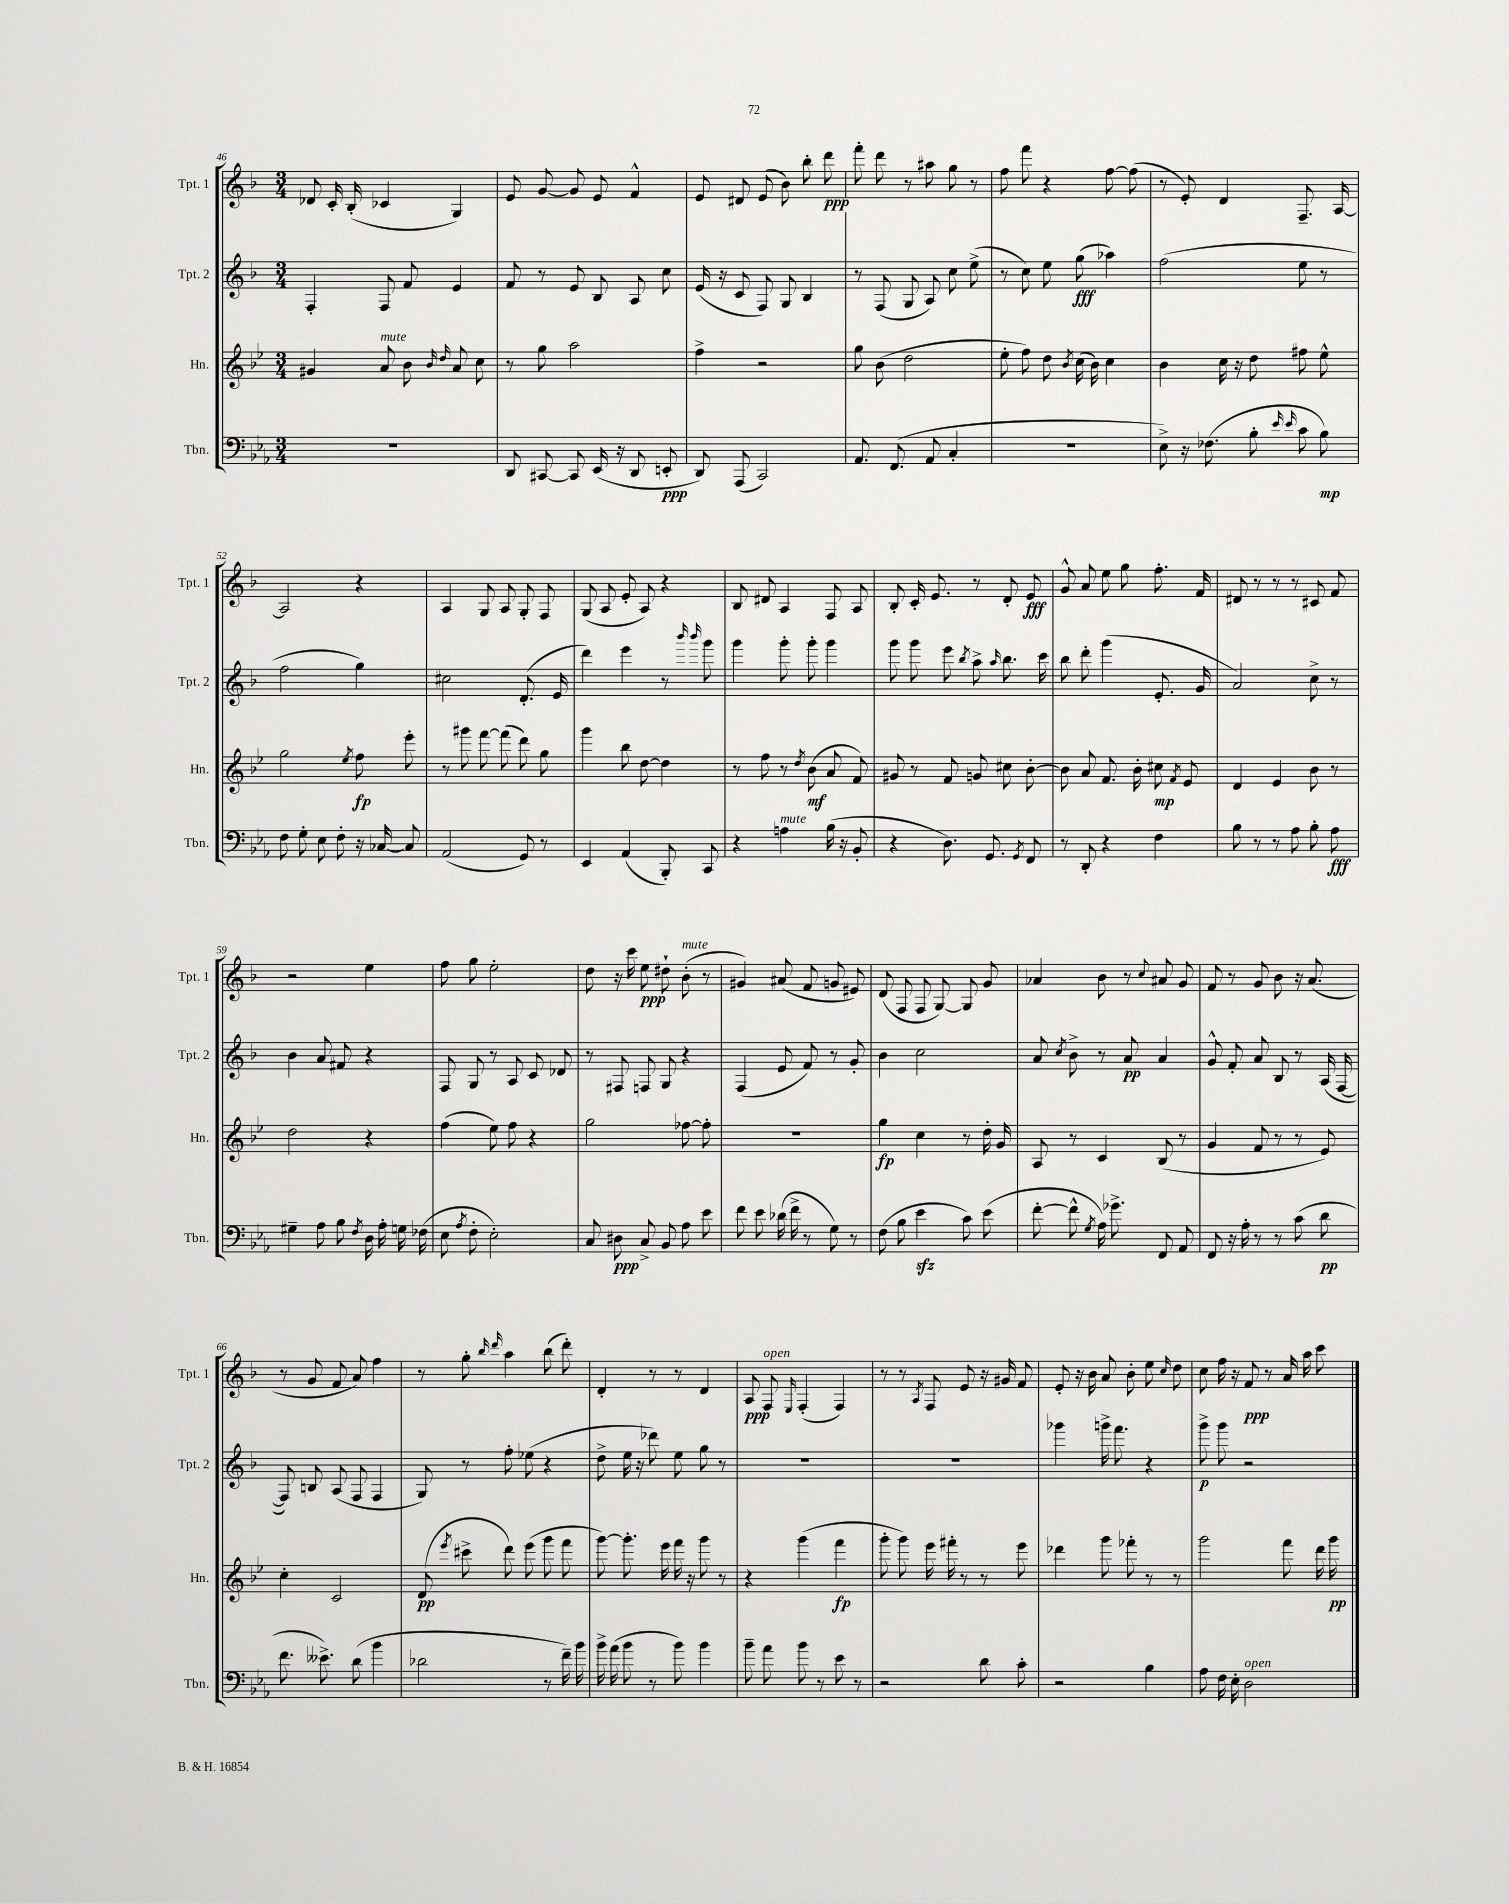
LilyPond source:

<<
\new StaffGroup <<
\new Staff = "s0" \with { instrumentName = "Tpt. 1" shortInstrumentName = "Tpt. 1" } {
    \clef treble \key f \major \numericTimeSignature \time 3/4
    \autoBeamOff des'8 c'16-. bes16-.( ces'4 g4) |
    e'8 g'8~ g'8 e'8 f'4-^ |
    e'8 dis'8 e'8( bes'8) bes''8-. d'''8\ppp |
    f'''8-. d'''8 r8 ais''8 g''8 r8 |
    f''8 f'''8 r4 f''8~ f''8( |
    r8 e'8-.) d'4 f8.-- a16~ |
    a2 r4 |
    a4 g8 a8 g8-. f8 |
    g8( a8 e'8-. a8) r4 |
    bes8 dis'8 a4 f8 a8 |
    bes8-. c'16-. e'8. r8 d'8-. e'8\fff |
    g'8-^ a'8 e''8 g''8 f''8.-. f'16 |
    dis'8 r8 r8 r8 cis'8 f'8 |
    r2 e''4 |
    f''8 g''8 e''2-. |
    d''8 r16 c'''16 e''8\ppp dis''8-! bes'8-.^\markup { \italic "mute" }( r8 |
    gis'4) ais'8( f'8 g'8 eis'8) |
    d'8( f8 f8 g8~) g8 g'8 |
    aes'4 bes'8 r8 \appoggiatura { c''8 } ais'8 g'8 |
    f'8 r8 g'8 bes'8 r16 a'8.( |
    r8 g'8 f'8 a'8) f''4 |
    r8 g''8-. \grace { bes''16 d'''16 } a''4 bes''8( d'''8-.) |
    d'4-. r8 r8 d'4 |
    a8\ppp f8^\markup { \italic "open" } \grace { e16 } f4-.( f4) |
    r8 r8 \acciaccatura { a8 } f8 e'8 r16 gis'16 f'8 |
    e'8-. r16 bes'16 a'8 bes'8-. e''8 \grace { c''16 } d''8 |
    c''8 f''16 r16 f'8\ppp r8 a'16 a''16 c'''8 \bar "|." |
}
\new Staff = "s1" \with { instrumentName = "Tpt. 2" shortInstrumentName = "Tpt. 2" } {
    \clef treble \key f \major \numericTimeSignature \time 3/4
    \autoBeamOff f4-. f8 f'8 e'4 |
    f'8 r8 e'8 bes8 a8 c''8 |
    e'16( r16 c'8 f8) g8 bes4 |
    r8 f8( g8 a8) c''8 e''8->( |
    r8 c''8) e''8 g''8\fff( aes''4) |
    f''2( e''8 r8 |
    f''2 g''4) |
    cis''2 d'8.-.( e'16 |
    d'''4) e'''4 r8 \grace { bes'''16 bes'''16 } g'''8 |
    g'''4 g'''8-. g'''8-. g'''4 |
    g'''8 g'''8 e'''8 \acciaccatura { bes''8 } a''8-> \grace { a''16 } bes''8. c'''16 |
    bes''8 d'''8-. g'''4( e'8.-. g'16 |
    a'2) c''8-> r8 |
    bes'4 a'8 fis'8 r4 |
    f8 g8 r8 a8 c'8 des'8 |
    r8 fis8 f8 g8 r4 |
    f4( e'8 f'8) r8 g'8-. |
    bes'4 c''2 |
    a'8 \acciaccatura { c''8 } bes'8-> r8 a'8\pp a'4 |
    g'8-^ f'8-. a'8 bes8 r8 a16( f16~ |
    f8) b8 a8( f8 f4 |
    g8) r8 f''8-. ees''8( r4 |
    d''8-> e''16 r16 des'''8) e''8 g''8 r8 |
    R2. |
    R2. |
    ges'''4 g'''16-> f'''8. r4 |
    g'''8->\p g'''8 r2 \bar "|." |
}
\new Staff = "s2" \with { instrumentName = "Hn." shortInstrumentName = "Hn." } {
    \clef treble \key bes \major \numericTimeSignature \time 3/4
    \autoBeamOff gis'4 a'8^\markup { \italic "mute" } bes'8 \grace { bes'16 d''16 } a'8 c''8 |
    r8 g''8 a''2 |
    f''4-> r2 |
    g''8 bes'8( d''2 |
    ees''8-. f''8) d''8 \acciaccatura { bes'8 } c''16( bes'16) c''4 |
    bes'4 c''16 r16 d''8 fis''8 ees''8-^ |
    g''2 \acciaccatura { ees''8 } f''8\fp ees'''8-. |
    r8 gis'''8 f'''8~ f'''8( d'''8) g''8 |
    g'''4 bes''8 d''8~ d''4 |
    r8 f''8 r8 \acciaccatura { d''8 } bes'8\mf( a'8 f'8) |
    gis'8 r8 f'8 g'8 cis''8 bes'8~-. |
    bes'8 a'8 f'8. bes'16-. cis''8\mp \acciaccatura { f'8 } ees'8 |
    d'4 ees'4 bes'8 r8 |
    d''2 r4 |
    f''4( ees''8) f''8 r4 |
    g''2 fes''8~ fes''8-. |
    R2. |
    g''4\fp c''4 r8 d''16-. g'16 |
    a8 r8 c'4 bes8( r8 |
    g'4 f'8 r8 r8 ees'8) |
    c''4-. c'2 |
    d'8\pp( \acciaccatura { ees'''8 } cis'''8-> d'''8) ees'''8( g'''8 f'''8 |
    g'''8~) g'''8.-. ees'''16 f'''16 r16 g'''8 r8 |
    r4 g'''4( f'''4\fp |
    g'''8-. g'''8) ees'''16 fis'''16-. r8 r8 ees'''8 |
    des'''4 g'''8 fes'''8-. r8 r8 |
    g'''2 f'''8 d'''16 g'''16\pp \bar "|." |
}
\new Staff = "s3" \with { instrumentName = "Tbn." shortInstrumentName = "Tbn." } {
    \clef bass \key ees \major \numericTimeSignature \time 3/4
    \autoBeamOff R2. |
    d,8 cis,8~ cis,8 ees,16( r16 d,8 e,8-.\ppp |
    d,8) aes,,8( c,2) |
    aes,8. f,8.( aes,8 c4-. |
    R2. |
    ees8->) r16 fes8.( bes8-. \grace { ees'16 ees'16 } c'8 bes8\mp) |
    f8 g8-. ees8 f8-. r16 ces16~ ces8 |
    aes,2( g,8) r8 |
    ees,4 aes,4( bes,,8-.) c,8 |
    r4 a4^\markup { \italic "mute" } bes16( r16 bes,8-. |
    r4 d8.) g,8. \acciaccatura { g,8 } f,8 |
    r8 d,8-. r4 f4 |
    bes8 r8 r8 aes8 bes8-. aes8\fff |
    gis4-- aes8 bes8 \acciaccatura { f8 } d16 aes16-. g16 fes16( |
    ees8 \acciaccatura { aes8 } f8-. ees2-.) |
    c8 dis8\ppp c8-> bes,8 aes8 ees'8 |
    f'8 ees'8 des'16( f'16-> r8 g8) r8 |
    f8( bes8 ees'4\sfz c'8) ees'8( |
    f'8~-. f'8-^ \acciaccatura { g8 } aes16) ges'8.-> f,8 aes,8 |
    f,8 r16 aes16-. r8 r8 c'8( d'8\pp |
    f'8. eeses'8.->) d'8( bes'4 |
    des'2 r8 f'16--) bes'16 |
    bes'16-> aes'16( bes'8 r8 bes'8) bes'4 |
    bes'8-- aes'8 bes'8 r8 ees'8 r8 |
    r2 d'8 c'8-. |
    r2 bes4 |
    aes8 f16 ees16-. d2^\markup { \italic "open" } \bar "|." |
}
>>
>>
\layout { \context { \Score currentBarNumber = #46 } }
